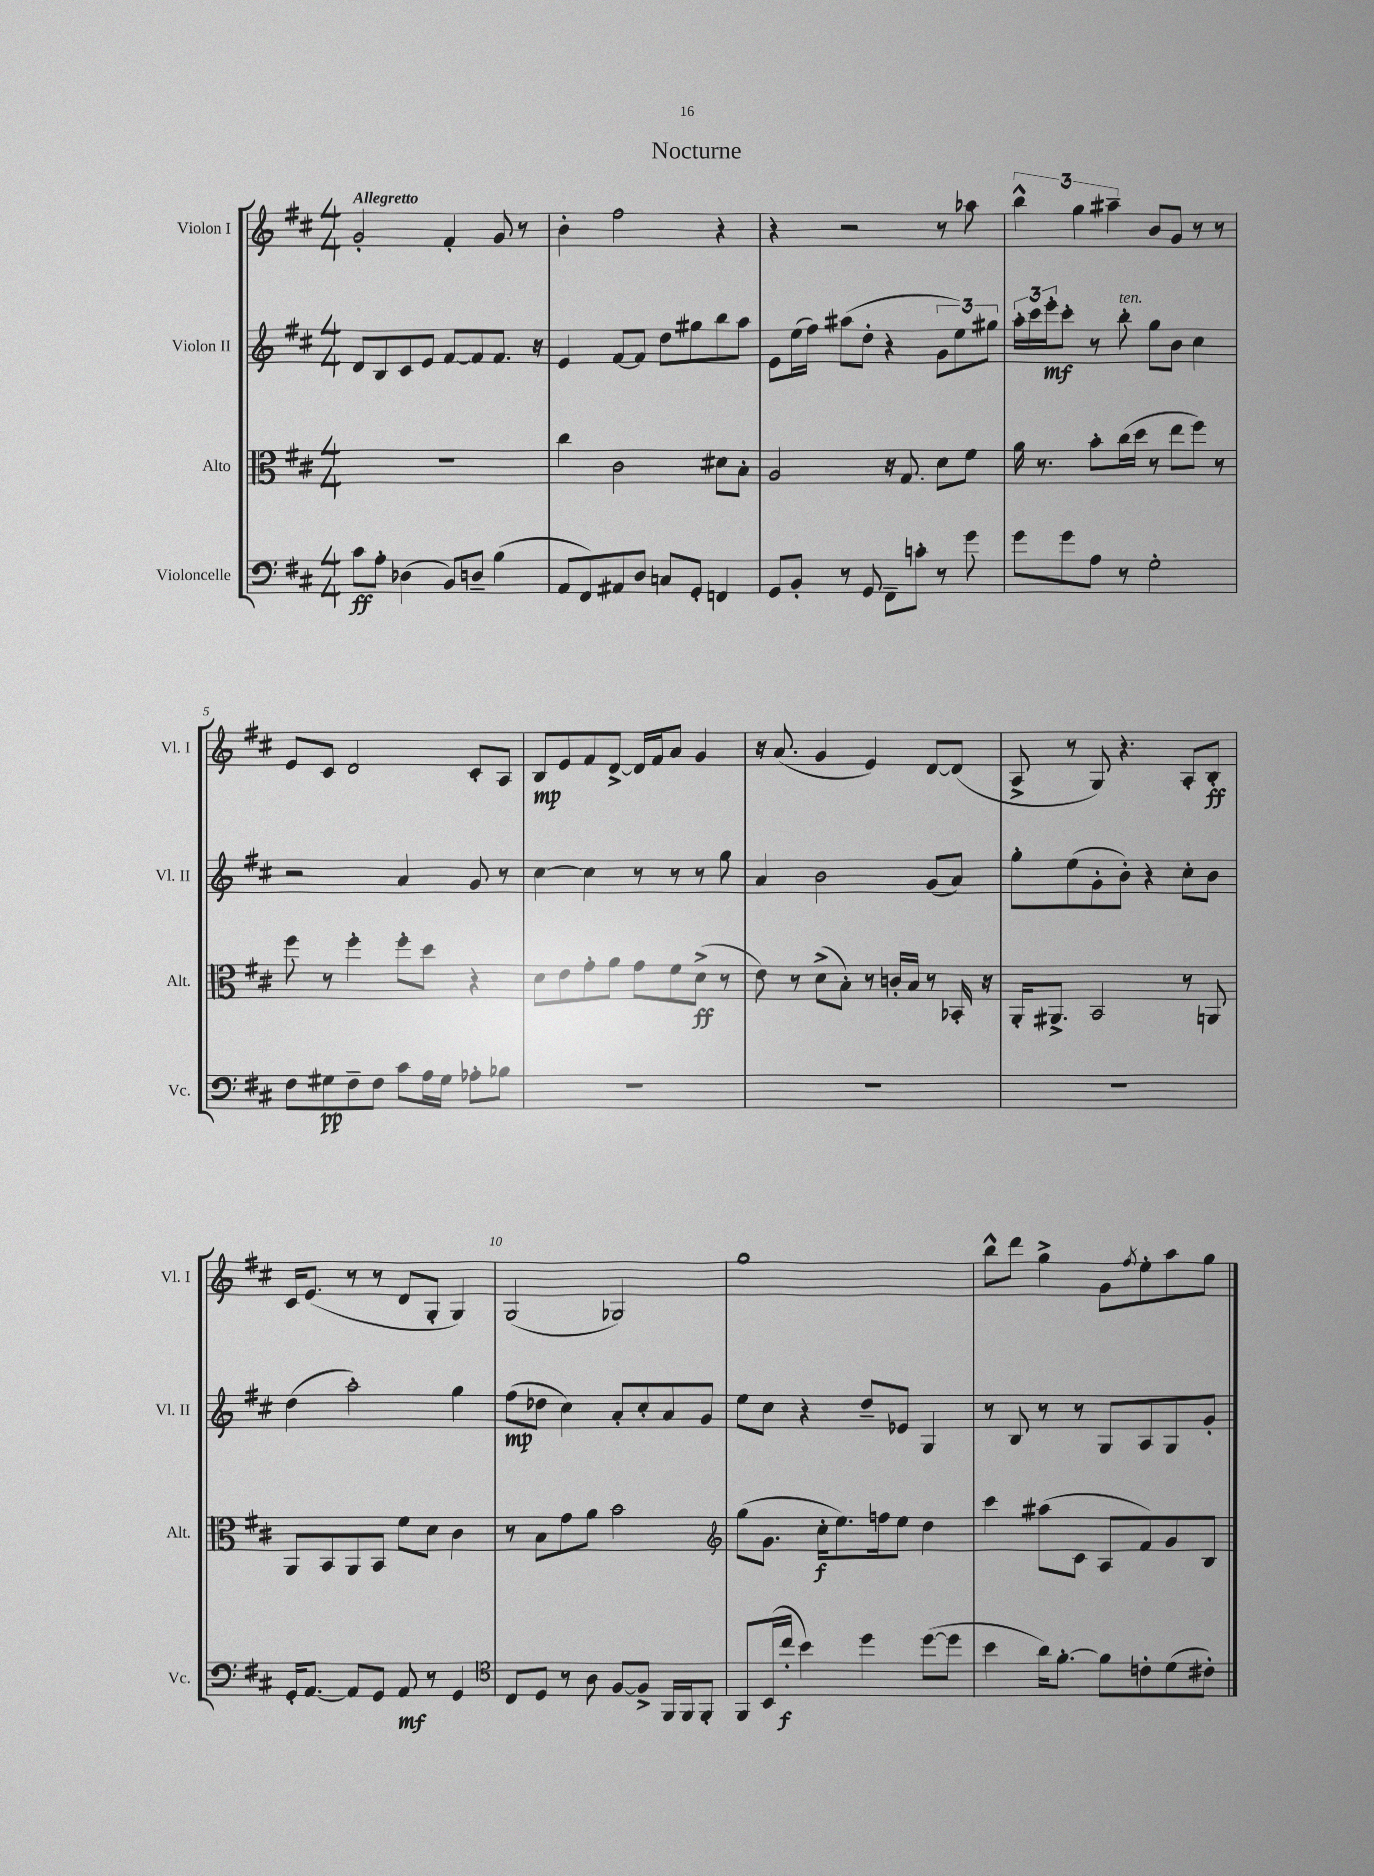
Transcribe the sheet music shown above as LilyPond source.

\header { title = "Nocturne" }
<<
\new StaffGroup <<
\new Staff = "s0" \with { instrumentName = "Violon I" shortInstrumentName = "Vl. I" } {
    \clef treble \key d \major \numericTimeSignature \time 4/4 \tempo "Allegretto"
    g'2-. fis'4-. g'8 r8 |
    b'4-. fis''2 r4 |
    r4 r2 r8 aes''8 |
    \tuplet 3/2 { b''4-^ g''4 ais''4-- } b'8 g'8 r8 r8 |
    e'8 cis'8 d'2 cis'8-. a8 |
    b8\mp e'8 fis'8 d'8~-> d'16 fis'16 a'8 g'4 |
    r16 a'8.( g'4 e'4) d'8~ d'8( |
    a8-> r8 g8) r4. a8-. b8-.\ff |
    cis'16 e'8.( r8 r8 d'8 g8-. g4) |
    g2( ges2) |
    g''1 |
    b''8-^ d'''8 g''4-> g'8 \acciaccatura { fis''8 } e''8-. a''8 g''8 \bar "|." |
}
\new Staff = "s1" \with { instrumentName = "Violon II" shortInstrumentName = "Vl. II" } {
    \clef treble \key d \major \numericTimeSignature \time 4/4
    d'8 b8 cis'8 e'8 fis'8~ fis'8 fis'8. r16 |
    e'4 fis'8~ fis'8 d''8 gis''8 b''8 a''8 |
    e'8 e''16( fis''16) ais''8( d''8-. r4 \tuplet 3/2 { g'8 e''8) gis''8 } |
    \tuplet 3/2 { a''16-. cis'''16 e'''16-.\mf } cis'''8-. r8 b''8-.^\markup { \italic "ten." } g''8 b'8 cis''4 |
    r2 a'4 g'8 r8 |
    cis''4~ cis''4 r8 r8 r8 g''8 |
    a'4 b'2 g'8( a'8) |
    g''8-. e''8( g'8-. b'8-.) r4 cis''8-. b'8 |
    d''4( a''2-.) g''4 |
    fis''8\mp( des''8 cis''4) a'8-. cis''8-. a'8 g'8 |
    e''8 cis''8 r4 d''8-- ees'8 g4 |
    r8 b8 r8 r8 g8 a8 g8 g'8-. \bar "|." |
}
\new Staff = "s2" \with { instrumentName = "Alto" shortInstrumentName = "Alt." } {
    \clef alto \key d \major \numericTimeSignature \time 4/4
    r1 |
    cis''4 cis'2 dis'8 b8-. |
    a2 r16 g8. d'8 fis'8 |
    a'16 r8. b'8-. cis''16( d''16 r8 e''8 fis''8) r8 |
    fis''8 r8 fis''4-. fis''8-. d''8 r4 |
    d'8 e'8 g'8-. a'8 g'8 fis'8 d'8->\ff( r8 |
    e'8) r8 d'8->( b8-.) r8 c'16-. b16 r8 bes,16-. r16 |
    a,16-. ais,8.-> b,2 r8 a,8 |
    a,8 b,8 a,8 b,8 fis'8 d'8 cis'4 |
    r8 b8 g'8 a'8 b'2 |
    \clef treble g''8( g'8. cis''16-.\f e''8.) f''16 e''8 d''4 |
    cis'''4 ais''8( cis'8 a8 fis'8) g'8 b8 \bar "|." |
}
\new Staff = "s3" \with { instrumentName = "Violoncelle" shortInstrumentName = "Vc." } {
    \clef bass \key d \major \numericTimeSignature \time 4/4
    cis'8\ff a8-. des4( b,8) d8-- b4( |
    a,8 fis,8) ais,8 d8 c8 g,8-. f,4 |
    g,8 b,8-. r8 g,8 fis,8-- c'8-. r8 g'8 |
    g'8 g'8 a8 r8 g2-. |
    fis8 gis8\pp fis8-- fis8 cis'8 a16 gis16 aes8-. bes8 |
    R1 |
    R1 |
    R1 |
    g,16-. a,8.~ a,8 g,8 a,8\mf r8 g,4 |
    \clef tenor cis8 d8 r8 a8 fis8~ fis8-> fis,16 fis,16 fis,8-. |
    fis,8 b,16( cis''16-.\f b'4) d''4 d''8~( d''8 |
    b'4 a'16) fis'8.~-. fis'8 c'8-. d'8( cis'8-.) \bar "|." |
}
>>
>>
\layout { \context { \Score \override BarNumber.break-visibility = ##(#f #t #t) barNumberVisibility = #(every-nth-bar-number-visible 5) } }
